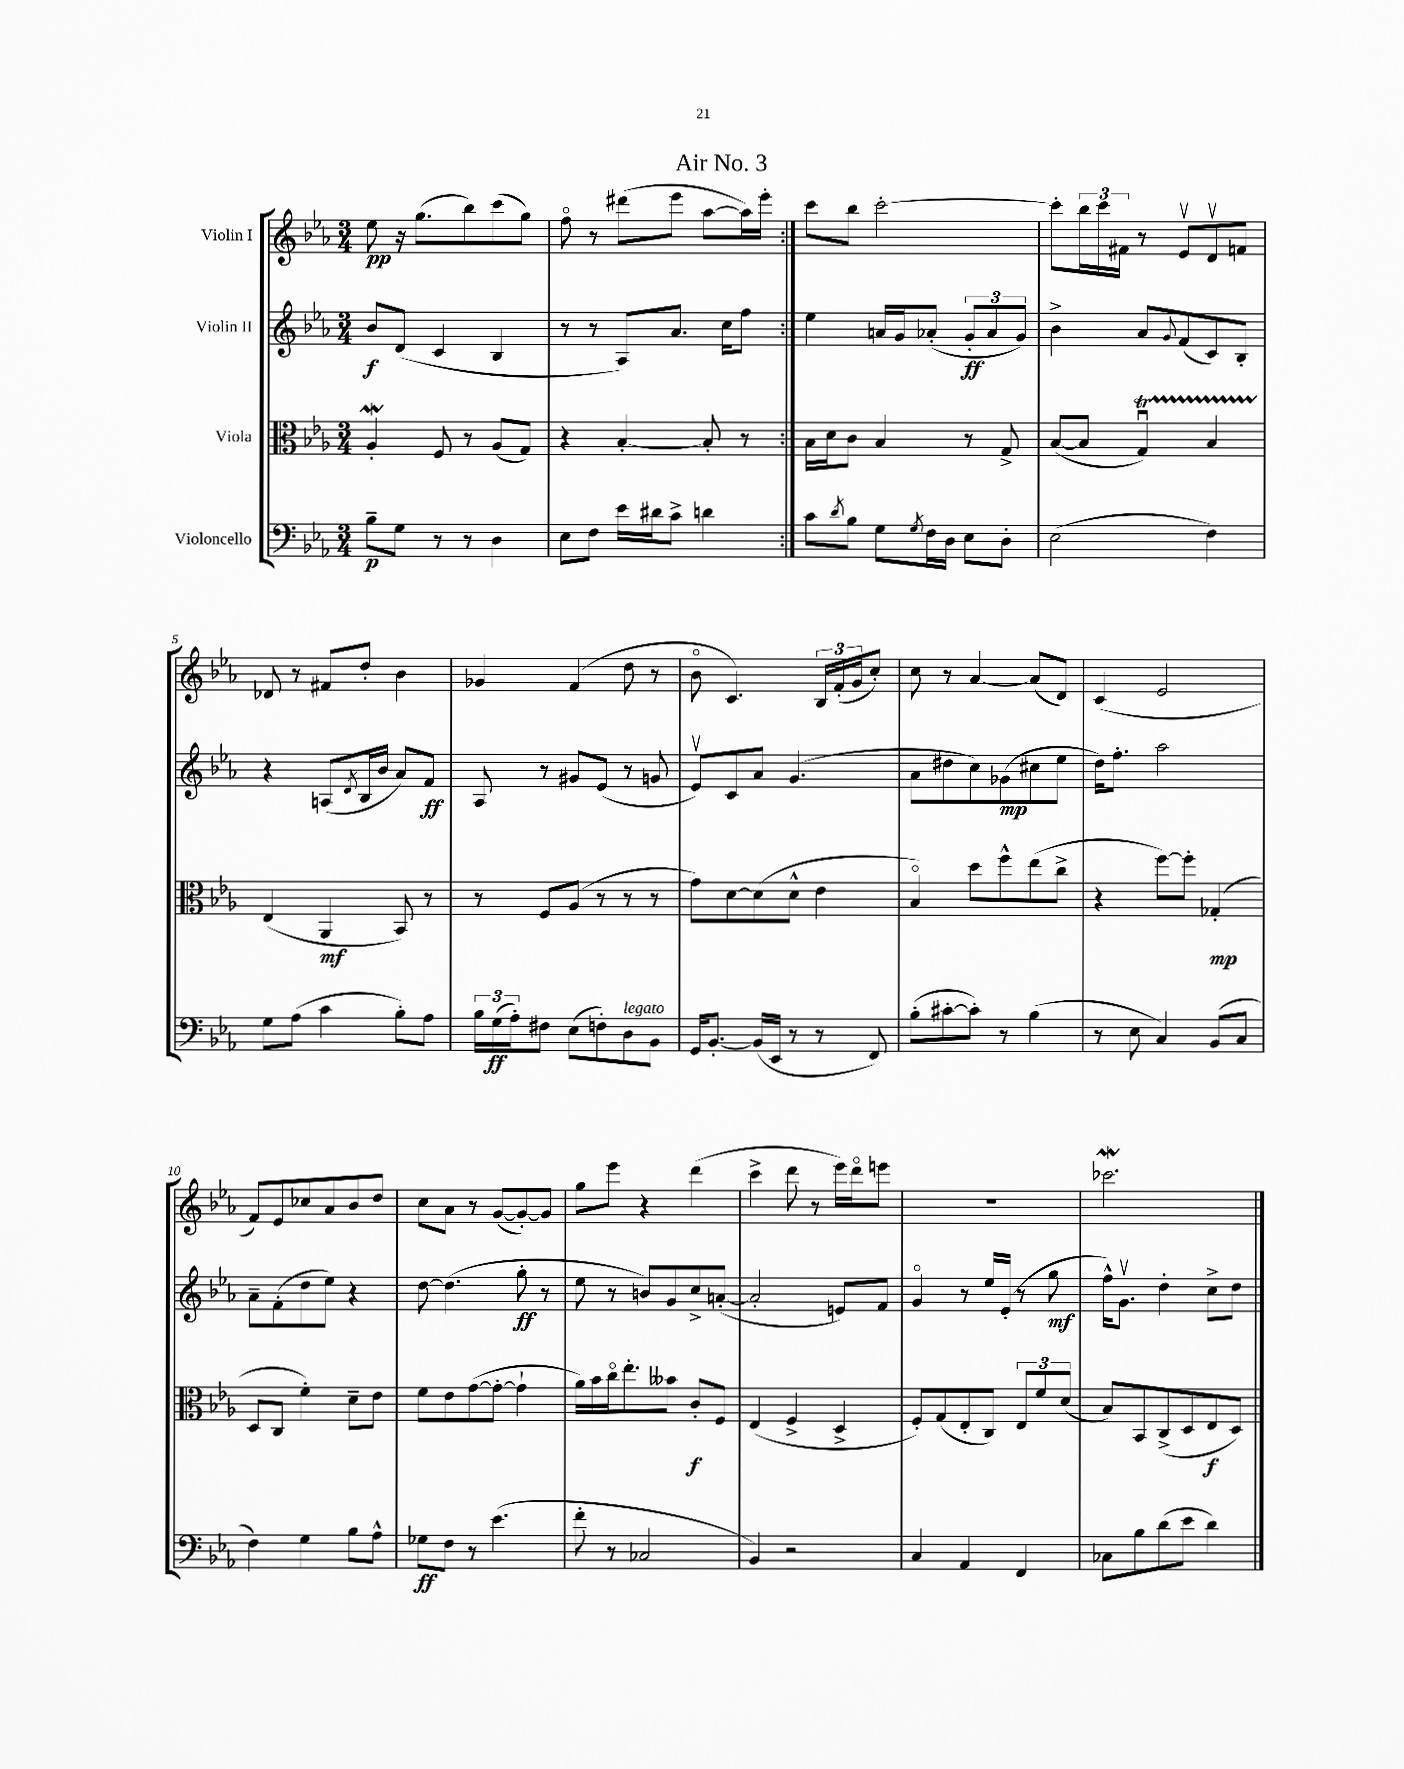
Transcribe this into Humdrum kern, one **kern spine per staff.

**kern	**kern	**kern	**kern
*staff4	*staff3	*staff2	*staff1
*clefF4	*clefC3	*clefG2	*clefG2
*k[b-e-a-]	*k[b-e-a-]	*k[b-e-a-]	*k[b-e-a-]
*M3/4	*M3/4	*M3/4	*M3/4
8B-~	4A-'	8b-	8ee-
8G	.	(8d	16r
.	.	.	(8.gg
8r	8F	4c	.
8r	8r	.	8bb-)
4D	(8A-	4B-	(8ccc
.	8G)	.	8gg)
=	=	=	=
8E-	4r	8r	8ffo
8F	.	8r	8r
16e-	[4B-'	8A-)	(8ddd#
16d#	.	.	.
8c^	.	8.a-	8eee-
4d	8B-']	.	[8aa-
.	.	16cc	.
.	8r	8ff	16aa-])
.	.	.	16eee-'
=:|!	=:|!	=:|!	=:|!
8c	16B-	4ee-	8ccc
.	16d	.	.
8qd	.	.	.
8B-	8c	.	8bb-
8G	4B-	16a	[2ccc'
.	.	16g	.
8qG	.	.	.
16F	.	(8a-'	.
16D	.	.	.
8E-	8r	12g'	.
.	.	12a-	.
8D'	8G^	.	.
.	.	12g)	.
=	=	=	=
(2E-	([8B-	4b-^	8ccc']
.	8B-]	.	24bb-
.	.	.	24ccc
.	.	.	24f#
.	4Gu)	8a-	8r
.	.	8qqg	.
.	.	(8f	8e-v
4F)	4B-	8c)	8dv
.	.	8B-'	8f
=	=	=	=
8G	(4E-	4r	8d-
(8A-	.	.	8r
4c	4AA-	(8A	8f#
.	.	8qd	.
.	.	16B-	8dd'
.	.	16b-	.
8B-')	8BB-)	8a-)	4b-
8A-	8r	8f	.
=	=	=	=
24B-	8r	8A-	4g-
(24G	.	.	.
24A-')	.	.	.
8F#	8F	8r	.
(8E-	(8A-	8g#	(4f
8F')	8r	(8e-	.
8D	8r	8r	8dd
8BB-	8r	8g	8r
=	=	=	=
16GG	8g)	8e-v)	8b-o
[8.BB-'	.	.	.
.	[8d	8c	4.c)
(16BB-]	(8d]	8a-	.
16EE-	.	.	.
8r	8d^^	(4.g	.
8r	4e-	.	24B-
.	.	.	(24f'
.	.	.	24g
8FF)	.	.	8cc')
=	=	=	=
(8B-'	4B-o)	8a-	8cc
[8c#'	.	8dd#	8r
8c#'])	8dd	8cc)	[4a-
8r	8ff^^	(8g-	.
(4B-	(8ee-	8cc#	(8a-]
.	8cc^	8ee-	8d)
=	=	=	=
8r	4r	16dd)	(4c
.	.	8.ff'	.
8E-	.	.	.
4C)	[8ff)	2aa-	2e-
.	8ff']	.	.
(8BB-	(4G-'	.	.
8C	.	.	.
=	=	=	=
4F)	8D	8a-~	8f)
.	8C	(8f'	8e-
4G	4f')	8dd	8cc-
.	.	8ee-)	8a-
8B-	8d~	4r	8b-
8A-^^	8e-	.	8dd
=	=	=	=
8G-	8f	[8dd	8cc
8F	8e-	(4.dd]	8a-
8r	([8g	.	8r
(4.e-	8g'_	.	([8g
.	4g`]	8gg'	8g'_)
.	.	8r	8g]
=	=	=	=
8f'	16a-)	8ee-	8gg
.	16b-	.	.
8r	16cco	8r	8eee-
.	8.ee-'	.	.
2C-	.	8b)	4r
.	8b--	8g	.
.	8c'	8cc^	(4ddd
.	8F	([8a'	.
=	=	=	=
4BB-)	(4E-	2a']	4ccc^
2r	4F^	.	8ddd
.	.	.	8r
.	4D^	8e)	16eee-)
.	.	.	16dddo
.	.	8f	8eee
=	=	=	=
4C	8F')	4go	2.r
.	(8G	.	.
4AA-	8E-'	8r	.
.	8C)	16ee-	.
.	.	(16e-'	.
4FF	12E-	8r	.
.	12f	.	.
.	.	8gg	.
.	(12d	.	.
=	=	=	=
8C-	8B-)	16ff^^)	2.ccc-
.	.	8.gv	.
8B-	8BB-	.	.
(8d	(8C^	4dd'	.
8e-	8D	.	.
4d)	8E-	8cc^	.
.	8D)	8dd	.
==	==	==	==
*-	*-	*-	*-
